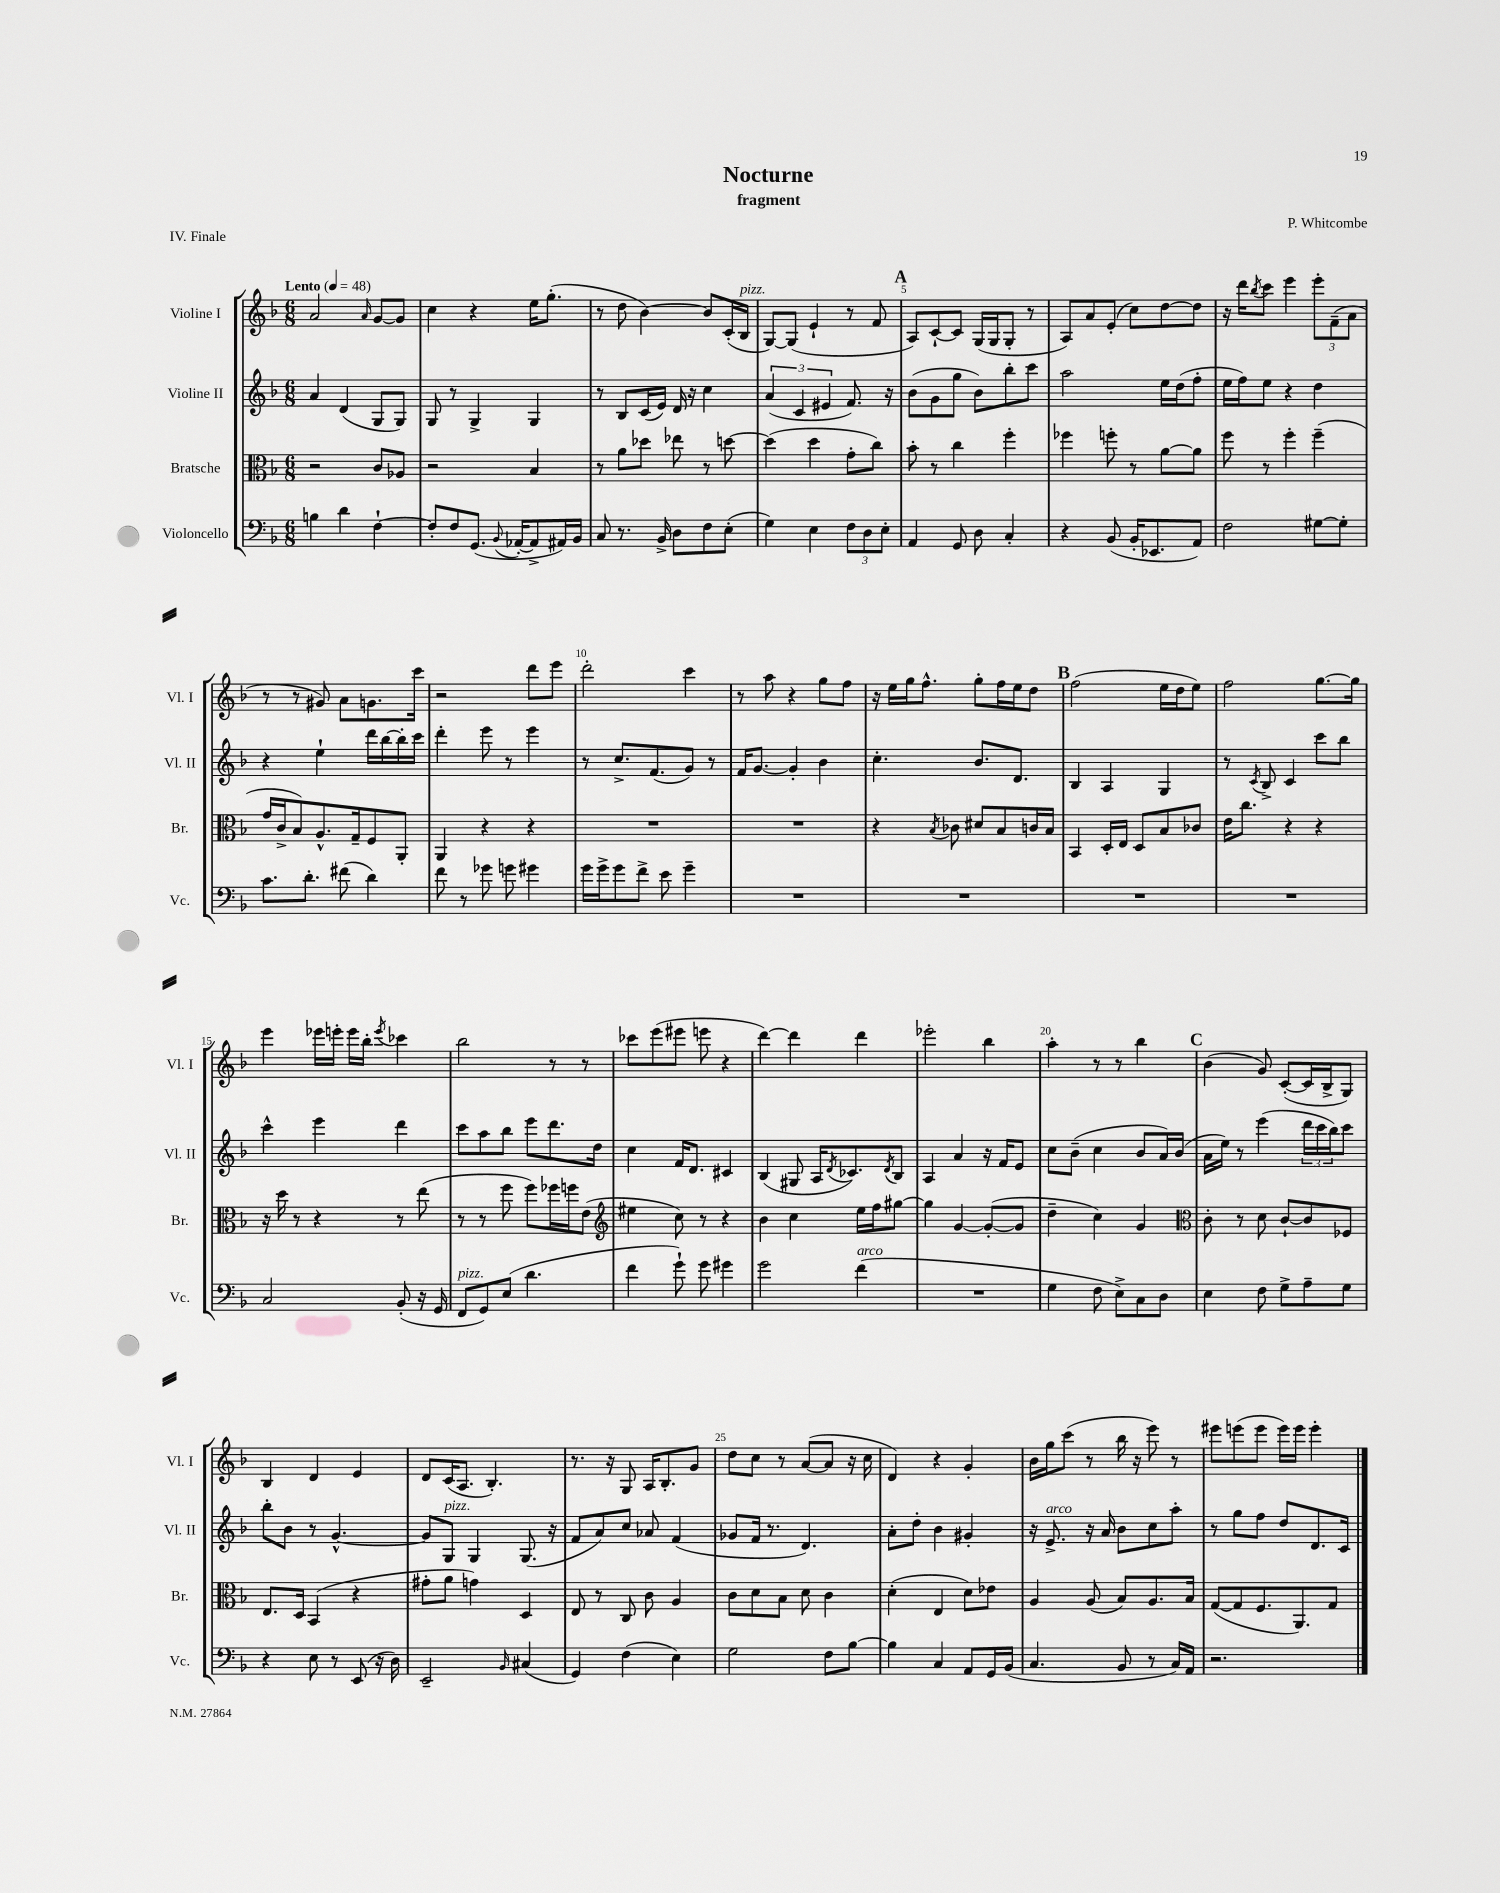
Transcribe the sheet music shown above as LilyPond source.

\header { title = "Nocturne" composer = "P. Whitcombe" subtitle = "fragment" piece = "IV. Finale" }
<<
\new StaffGroup <<
\new Staff = "s0" \with { instrumentName = "Violine I" shortInstrumentName = "Vl. I" } {
    \clef treble \key f \major \numericTimeSignature \time 6/8 \tempo "Lento" 4 = 48
    a'2 \grace { a'16 } g'8~ g'8 |
    c''4 r4 e''16 g''8.-.( |
    r8 d''8 bes'4~) bes'8 c'16-.( bes16^\markup { \italic "pizz." } |
    g8~) g8( e'4-! r8 f'8 |
    \mark \markup { \bold "A" } a8) c'8~-! c'8 g16( g16 g8-. r8 |
    a8) a'8 e'8-.( c''8) d''8~ d''8 |
    r16 d'''16 \acciaccatura { bes''8 } c'''8 e'''4 \tuplet 3/2 { e'''8-. f'8--( a'8 } |
    r8 r8 gis'8) a'8 g'8. c'''16 |
    r2 d'''8 e'''8 |
    d'''2-. c'''4 |
    r8 a''8 r4 g''8 f''8 |
    r16 e''16 g''16 f''8.-^ g''8-. f''16 e''16 d''8 |
    \mark \markup { \bold "B" } f''2( e''16 d''16 e''8) |
    f''2 g''8.~ g''16 |
    e'''4 ees'''16 e'''16-. e'''16 bes''16-. \acciaccatura { e'''8 } ces'''4 |
    bes''2 r8 r8 |
    ces'''8 e'''8( eis'''8 e'''8 r4 |
    d'''4~) d'''4 d'''4 |
    ees'''2-. bes''4 |
    a''4-. r8 r8 bes''4 |
    \mark \markup { \bold "C" } bes'4( g'8) c'8~-.( c'16 bes16-> g8) |
    bes4 d'4 e'4 |
    d'8 c'16( a8. bes4.-.) |
    r8. r16 g8 a16 bes8.-. g'8 |
    d''8 c''8 r8 a'8~( a'8 r16 c''16 |
    d'4) r4 g'4-. |
    bes'16 g''16 c'''8( r8 bes''16 r16 e'''8) r8 |
    eis'''8 e'''8( e'''8 e'''16) e'''16 e'''4-. \bar "|." |
}
\new Staff = "s1" \with { instrumentName = "Violine II" shortInstrumentName = "Vl. II" } {
    \clef treble \key f \major \numericTimeSignature \time 6/8
    a'4 d'4( g8 g8) |
    g8 r8 g4-> g4 |
    r8 bes8 c'16( e'16) d'16 r16 c''4 |
    \tuplet 3/2 { a'4( c'4 eis'4 } f'8.) r16 |
    \mark \markup { \bold "A" } bes'8( g'8 g''8 bes'8) bes''8-. c'''8 |
    a''2 e''16 d''16( f''8-. |
    e''16 f''16) e''8 r4 d''4 |
    r4 e''4-! d'''16 bes''16~ bes''16-. c'''16 |
    d'''4-. e'''8 r8 e'''4 |
    r8 c''8.-> f'8.( g'8) r8 |
    f'16 g'8.~ g'4-. bes'4 |
    c''4.-. bes'8. d'8. |
    \mark \markup { \bold "B" } bes4 a4 g4 |
    r8 \acciaccatura { c'8 } bes8-> c'4 c'''8 bes''8 |
    c'''4-^ e'''4 d'''4 |
    c'''8 a''8 bes''8 e'''8 d'''8. d''16 |
    c''4 f'16 d'8. cis'4 |
    bes4( gis8 a16 \acciaccatura { d'8 } ces'8.) \acciaccatura { d'8 } bes8 |
    a4 a'4 r16 f'16 e'8 |
    c''8 bes'8--( c''4 bes'8 a'16) bes'16( |
    \mark \markup { \bold "C" } a'16 e''16) r8 e'''4( \tuplet 3/2 { d'''16 c'''16 bes''16) } c'''8 |
    bes''8-. bes'8 r8 g'4.~-^ |
    g'8 g8^\markup { \italic "pizz." } g4 g8.( r16 |
    f'8 a'8) c''8 aes'8 f'4( |
    ges'8 f'16 r8. d'4.) |
    a'8-. d''8-. bes'4 gis'4-. |
    r16 e'8.->^\markup { \italic "arco" } r16 a'16 bes'8 c''8 a''8-. |
    r8 g''8 f''8 d''8 d'8. c'16 \bar "|." |
}
\new Staff = "s2" \with { instrumentName = "Bratsche" shortInstrumentName = "Br." } {
    \clef alto \key f \major \numericTimeSignature \time 6/8
    r2 c'8 aes8 |
    r2 bes4 |
    r8 a'8 des''8 ees''8 r8 d''8~ |
    d''4( d''4 g'8-. c''8) |
    \mark \markup { \bold "A" } bes'8-. r8 c''4 f''4-. |
    fes''4 f''8-. r8 a'8~ a'8 |
    f''8 r8 f''4-. f''4--( |
    g'16 c'16-> bes8) a8.-^ g16-- f8 a,8-. |
    a,4 r4 r4 |
    R2. |
    R2. |
    r4 \acciaccatura { bes8 } ces'8 dis'8 bes8 c'16 bes16 |
    \mark \markup { \bold "B" } bes,4 d16-. e16 d8 bes8 ces'8 |
    e'16 c''8. r4 r4 |
    r16 d''16 r8 r4 r8 e''8( |
    r8 r8 f''8 f''8) fes''16 f''16 e'8( |
    \clef treble eis''4 c''8) r8 r4 |
    bes'4 c''4 e''16 f''16 gis''8~ |
    gis''4 g'4~ g'8~-.( g'8 |
    d''4-- c''4) g'4 |
    \mark \markup { \bold "C" } \clef alto c'8-. r8 d'8 c'8~-! c'8 fes8 |
    e8. d16 bes,4( r4 |
    gis'8-. a'8 g'4) d4 |
    e8 r8 c8 c'8 a4 |
    c'8 d'8 bes8 d'8 c'4 |
    d'4-.( e4 d'8) ees'8 |
    a4 a8( bes8) a8. bes16 |
    g8~( g8 f8. a,8.) g8 \bar "|." |
}
\new Staff = "s3" \with { instrumentName = "Violoncello" shortInstrumentName = "Vc." } {
    \clef bass \key f \major \numericTimeSignature \time 6/8
    b4 d'4 f4~-! |
    f8-. f8 g,8.( \appoggiatura { bes,8 } aes,16~-. aes,8-> ais,16) bes,16 |
    c8 r8. bes,16-> d8 f8 e8-.( |
    g4) e4 \tuplet 3/2 { f8 d8 e8-. } |
    \mark \markup { \bold "A" } a,4 g,8 d8 c4-. |
    r4 bes,8( bes,16-. ees,8. a,8) |
    f2 gis8~ gis8-. |
    c'8. d'8.-. fis'8( d'4) |
    f'8 r8 ges'8 g'8 gis'4 |
    g'16 g'16-> g'8 f'8-> e'8 g'4-- |
    R2. |
    R2. |
    \mark \markup { \bold "B" } R2. |
    R2. |
    c2 bes,8-.( r16 g,16 |
    f,8^\markup { \italic "pizz." } g,8) e8( d'4. |
    f'4 g'8-!) g'8 gis'4 |
    g'2 f'4^\markup { \italic "arco" }( |
    R2. |
    g4 f8 e8->) c8 d8 |
    \mark \markup { \bold "C" } e4 f8 g8-> a8-- g8 |
    r4 e8 r8 e,8( r16 d16) |
    e,2-- \grace { bes,16 } cis4( |
    g,4) f4( e4) |
    g2 f8 bes8~ |
    bes4 c4 a,8 g,16 bes,16( |
    c4. bes,8 r8 c16) a,16 |
    r2. \bar "|." |
}
>>
>>
\layout { \context { \Score \override BarNumber.break-visibility = ##(#f #t #t) barNumberVisibility = #(every-nth-bar-number-visible 5) } }
